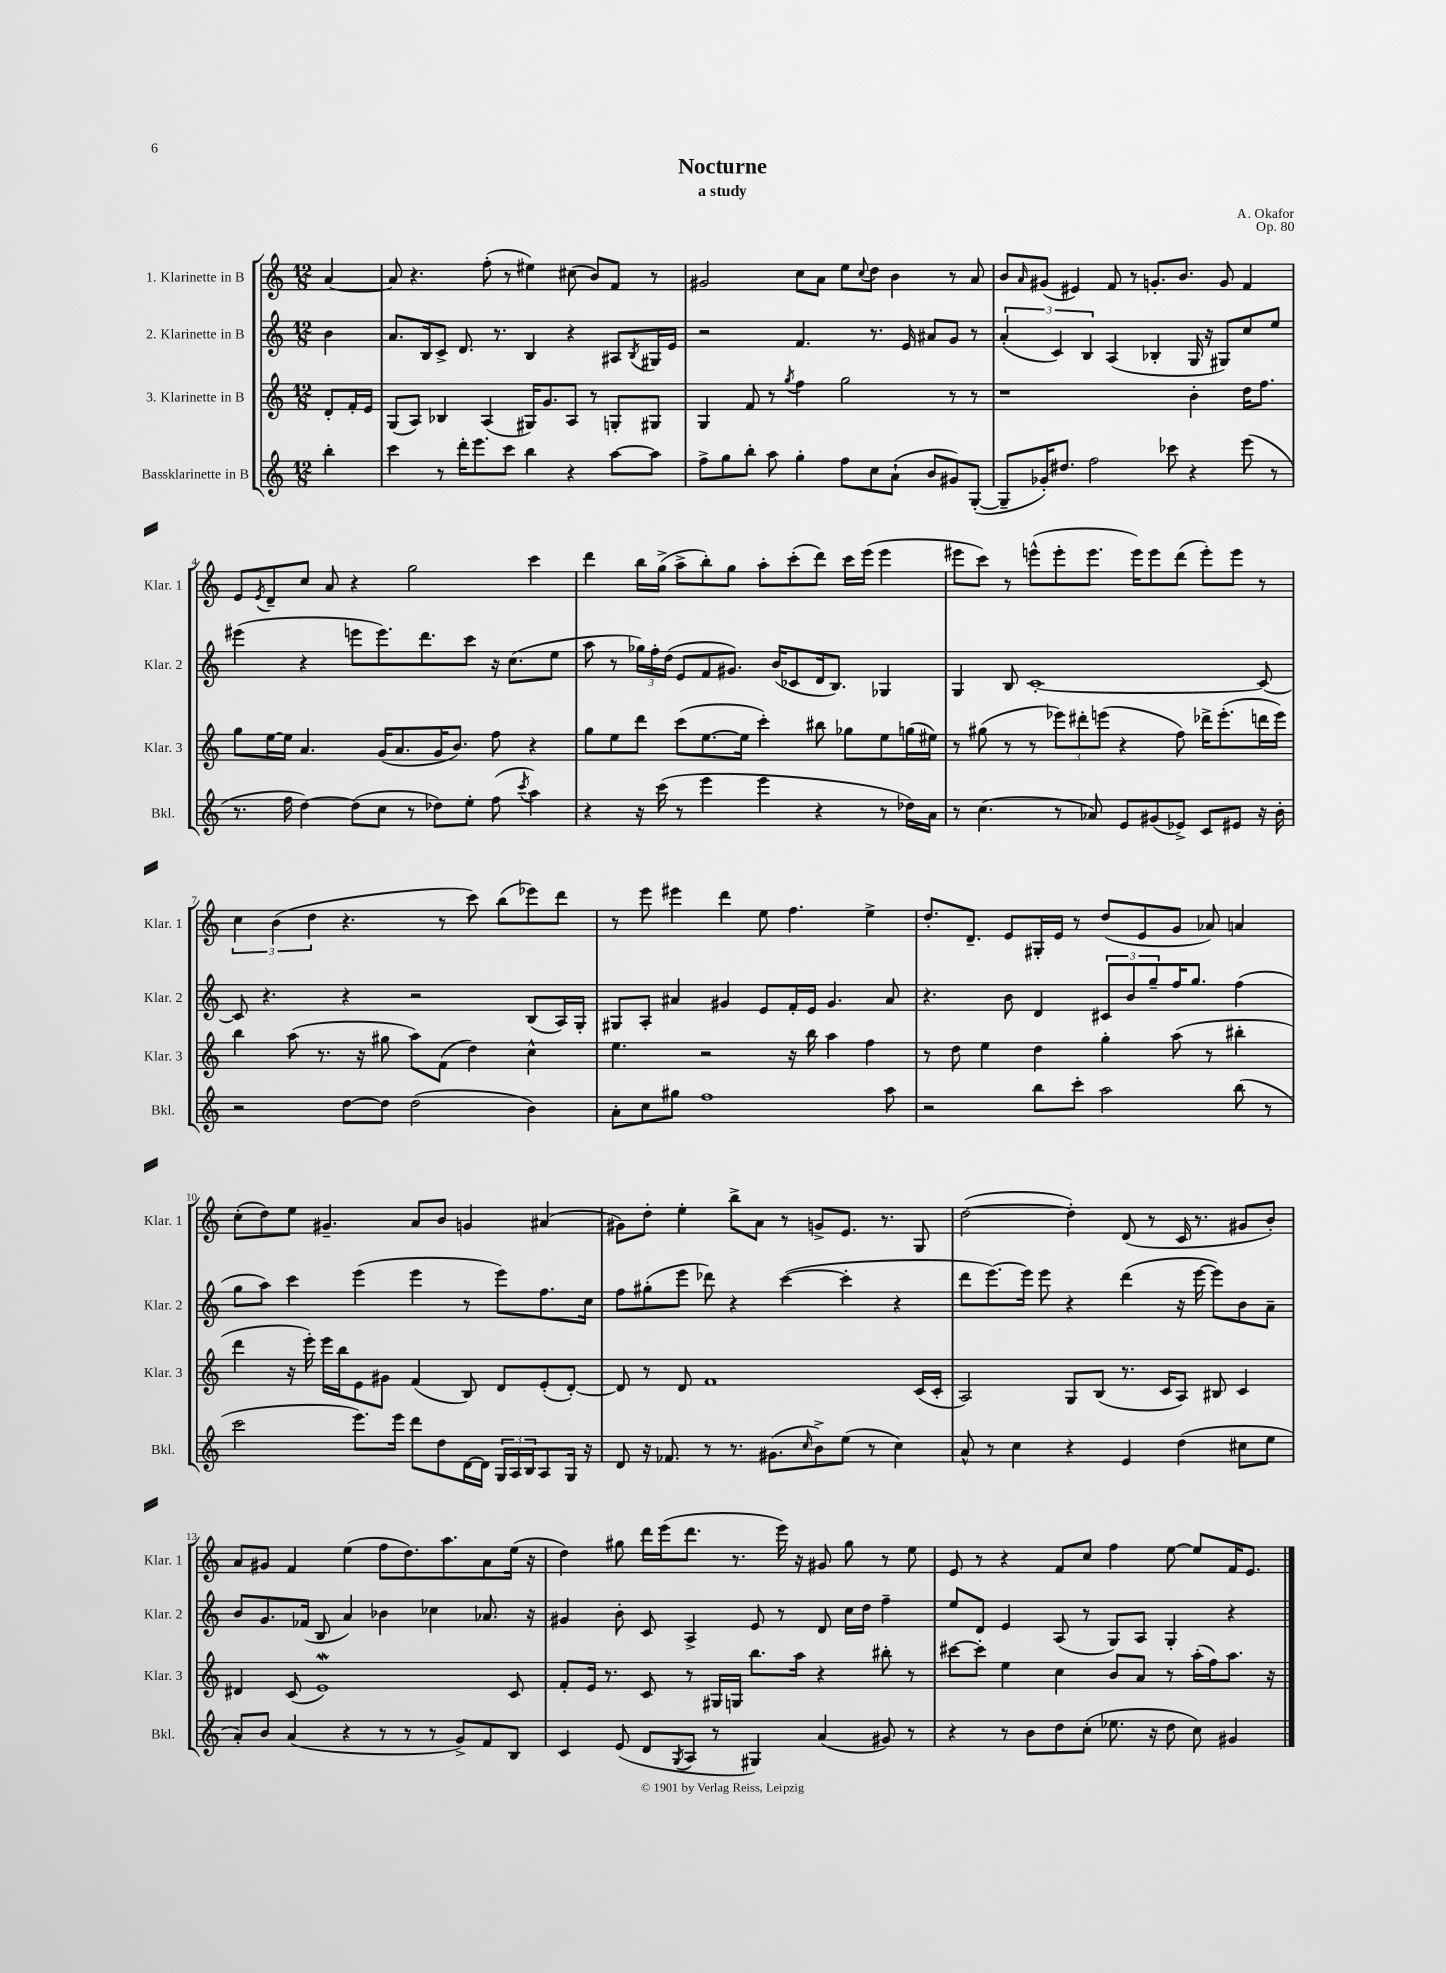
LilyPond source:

\header { title = "Nocturne" composer = "A. Okafor" subtitle = "a study" opus = "Op. 80" }
<<
\new StaffGroup <<
\new Staff = "s0" \with { instrumentName = "1. Klarinette in B" shortInstrumentName = "Klar. 1" } {
    \clef treble \key c \major \numericTimeSignature \time 12/8 \partial 4
    a'4~ |
    a'8 r4. f''8-.( r8 eis''4) cis''8( b'8) f'8 r8 |
    gis'2 c''8 a'8 e''8 \appoggiatura { c''8 } d''8 b'4 r8 a'8 |
    b'8 \grace { a'16 } gis'8( eis'4) f'8 r8 g'8.-. b'8. g'8 f'4 |
    e'8 \acciaccatura { e'8 } d'8-- c''8 a'8 r4 g''2 c'''4 |
    d'''4 b''16 g''16->( a''8-> b''8-.) g''8 a''8-. c'''8-.( d'''8) c'''16 e'''16( e'''4 |
    eis'''8 c'''8) r8 e'''8-^( e'''8-. e'''8. e'''16) e'''8 d'''8( e'''8-.) e'''8 r8 |
    \tuplet 3/2 { c''4 b'4( d''4 } r4. r8 c'''8) b''8( ees'''8) d'''8 |
    r8 e'''8 eis'''4 d'''4 e''8 f''4. e''4-> |
    d''8.-. d'8.-- e'8 gis16-. e'16 r8 d''8( e'8 g'8 aes'8) a'4 |
    c''8-.( d''8) e''8 gis'4.-- a'8 b'8 g'4 ais'4( |
    gis'8) d''8-. e''4-. b''8-> a'8 r8 g'8-> e'8. r8. g8 |
    d''2~( d''4-.) d'8( r8 c'16 r8. gis'8 b'8-.) |
    a'8 gis'8 f'4 e''4( f''8 d''8.) a''8. a'8 e''16( r16 |
    d''4) gis''8 d'''16 e'''16( d'''8. r8. e'''16) r16 gis'8 gis''8 r8 e''8 |
    e'8 r8 r4 f'8 c''8 f''4 e''8~ e''8 f'16 e'8. \bar "|." |
}
\new Staff = "s1" \with { instrumentName = "2. Klarinette in B" shortInstrumentName = "Klar. 2" } {
    \clef treble \key c \major \numericTimeSignature \time 12/8 \partial 4
    b'4 |
    a'8. b16 c'8-> d'8. r8. b4 r4 ais8 \acciaccatura { b8 } gis16 e'16 |
    r2 f'4. r8. e'16 ais'8 g'8 r8 |
    \tuplet 3/2 { a'4-.( c'4) b4 } a4( bes4-. g16 r16 gis8) c''8 e''8 |
    eis'''4( r4 e'''8 e'''8.) d'''8. c'''8 r16 c''8.( e''8 |
    a''8 r8 \tuplet 3/2 { ges''16) f''16-. d''16( } e'8 f'8 gis'8.) b'16( ces'8 d'16 b8.) ges4 |
    g4 b8 c'1~-. c'8~ |
    c'8 r4. r4 r2 b8( a16) g16-. |
    gis8 a8-. ais'4 gis'4 e'8 f'16-. e'16 gis'4. ais'8 |
    r4. b'8 d'4 \tuplet 3/2 { cis'8 b'8 g''8-- } f''16 g''8. f''4( |
    g''8 a''8) c'''4 e'''4( e'''4 r8 e'''8) f''8. c''16 |
    f''8 gis''8-.( e'''8 des'''8) r4 c'''4~( c'''4-. r4 |
    d'''8 e'''8.~) e'''16 e'''8 r4 d'''4( r16 e'''16~ e'''8) b'8 a'8-- |
    b'8 g'8. fes'16( b8 a'4) bes'4 ces''4 aes'8. r16 |
    gis'4 b'8-. c'8 a4-> e'8 r8 d'8 c''16 d''16 f''4-- |
    e''8 d'8 e'4 a8( r8 g8) a8 g4-. r4 \bar "|." |
}
\new Staff = "s2" \with { instrumentName = "3. Klarinette in B" shortInstrumentName = "Klar. 3" } {
    \clef treble \key c \major \numericTimeSignature \time 12/8 \partial 4
    d'8-. f'16-. e'16 |
    g8( a8) bes4 a4( gis16) g'8. a8 r8 g8-. gis8 |
    g4 f'8 r8 \acciaccatura { g''8 } f''4 g''2 r8 r8 |
    r1 b'4-. d''16 f''8. |
    g''8 e''16~ e''16 a'4. g'16( a'8. g'16 b'8.) f''8 r4 |
    g''8 e''8 d'''8 c'''8( e''8.~ e''16 c'''4-.) bis''8 ges''8 e''8 g''16( eis''16) |
    r8 gis''8( r8 r8 \tuplet 3/2 { ees'''8) dis'''8-. e'''8( } r4 f''8) des'''16-> e'''8.-.( d'''16 e'''16) |
    b''4 a''8( r8. r16 gis''8 a''8) f'8( d''4) c''4-^ |
    e''4. r2 r16 b''16 a''4 f''4 |
    r8 d''8 e''4 d''4 g''4-. a''8( r8 bis''4-. |
    d'''4 r16 e'''16-.) e'''16 b''16 e'8 gis'8 f'4( b8) d'8 e'8-.( d'8~-.) |
    d'8 r8 d'8 f'1 c'16( c'16-. |
    a2) g8 b8( r8. c'16 a8) bis8 c'4 |
    dis'4 c'8( e'1\mordent) c'8 |
    f'8-. e'16 r8. c'8 r8 gis16 g16 b''8. a''16 r4 bis''8-. r8 |
    cis'''8~ cis'''8-. e''4 c''4 b'8 a'8 r8 a''16-.( f''16) a''8. r16 \bar "|." |
}
\new Staff = "s3" \with { instrumentName = "Bassklarinette in B" shortInstrumentName = "Bkl." } {
    \clef treble \key c \major \numericTimeSignature \time 12/8 \partial 4
    b''4-. |
    c'''4 r8 d'''16-. e'''8. c'''8 b''4 r4 a''8~ a''8 |
    f''8-> g''8 b''8-. a''8 g''4-. f''8 c''8 a'8-!( b'8 gis'8) g8~-.( |
    g8-- ges'16-.) dis''8. f''2 ces'''8 r4 e'''8( r8 |
    r8. f''16 d''4~) d''8( c''8 r8 des''8) e''8-. f''8( \acciaccatura { c'''8 } a''4) |
    r4 r16 c'''16( r8 e'''4 e'''4 r4 r8 des''16) a'16 |
    r8 c''4.( r8 aes'8) e'8 gis'8( ees'8->) c'8 eis'8 r16 b'16-. |
    r2 d''8~ d''8 d''2( b'4) |
    a'8-. c''8 gis''8 f''1 a''8 |
    r2 b''8 c'''8-. a''2 b''8( r8 |
    c'''2 e'''8.) e'''16 d'''8 d''8 d'16~ d'16 \tuplet 3/2 { g16 a16 b16 } a8 g16 r16 |
    d'8 r16 fes'8. r8 r8. gis'8.( \grace { c''16 } b'8->) e''8( r8 c''4) |
    a'8-^ r8 c''4 r4 e'4 d''4( cis''8 e''8 |
    a'8-.) b'8 a'4( r4 r8 r8 r8 g'8->) f'8 b8 |
    c'4 e'8( d'8 \acciaccatura { g8 } a8 r8 gis4) a'4( gis'8) r8 |
    r4 r8 b'8 d''8 c''8-.( ees''8. r16 d''8 c''8) gis'4 \bar "|." |
}
>>
>>
